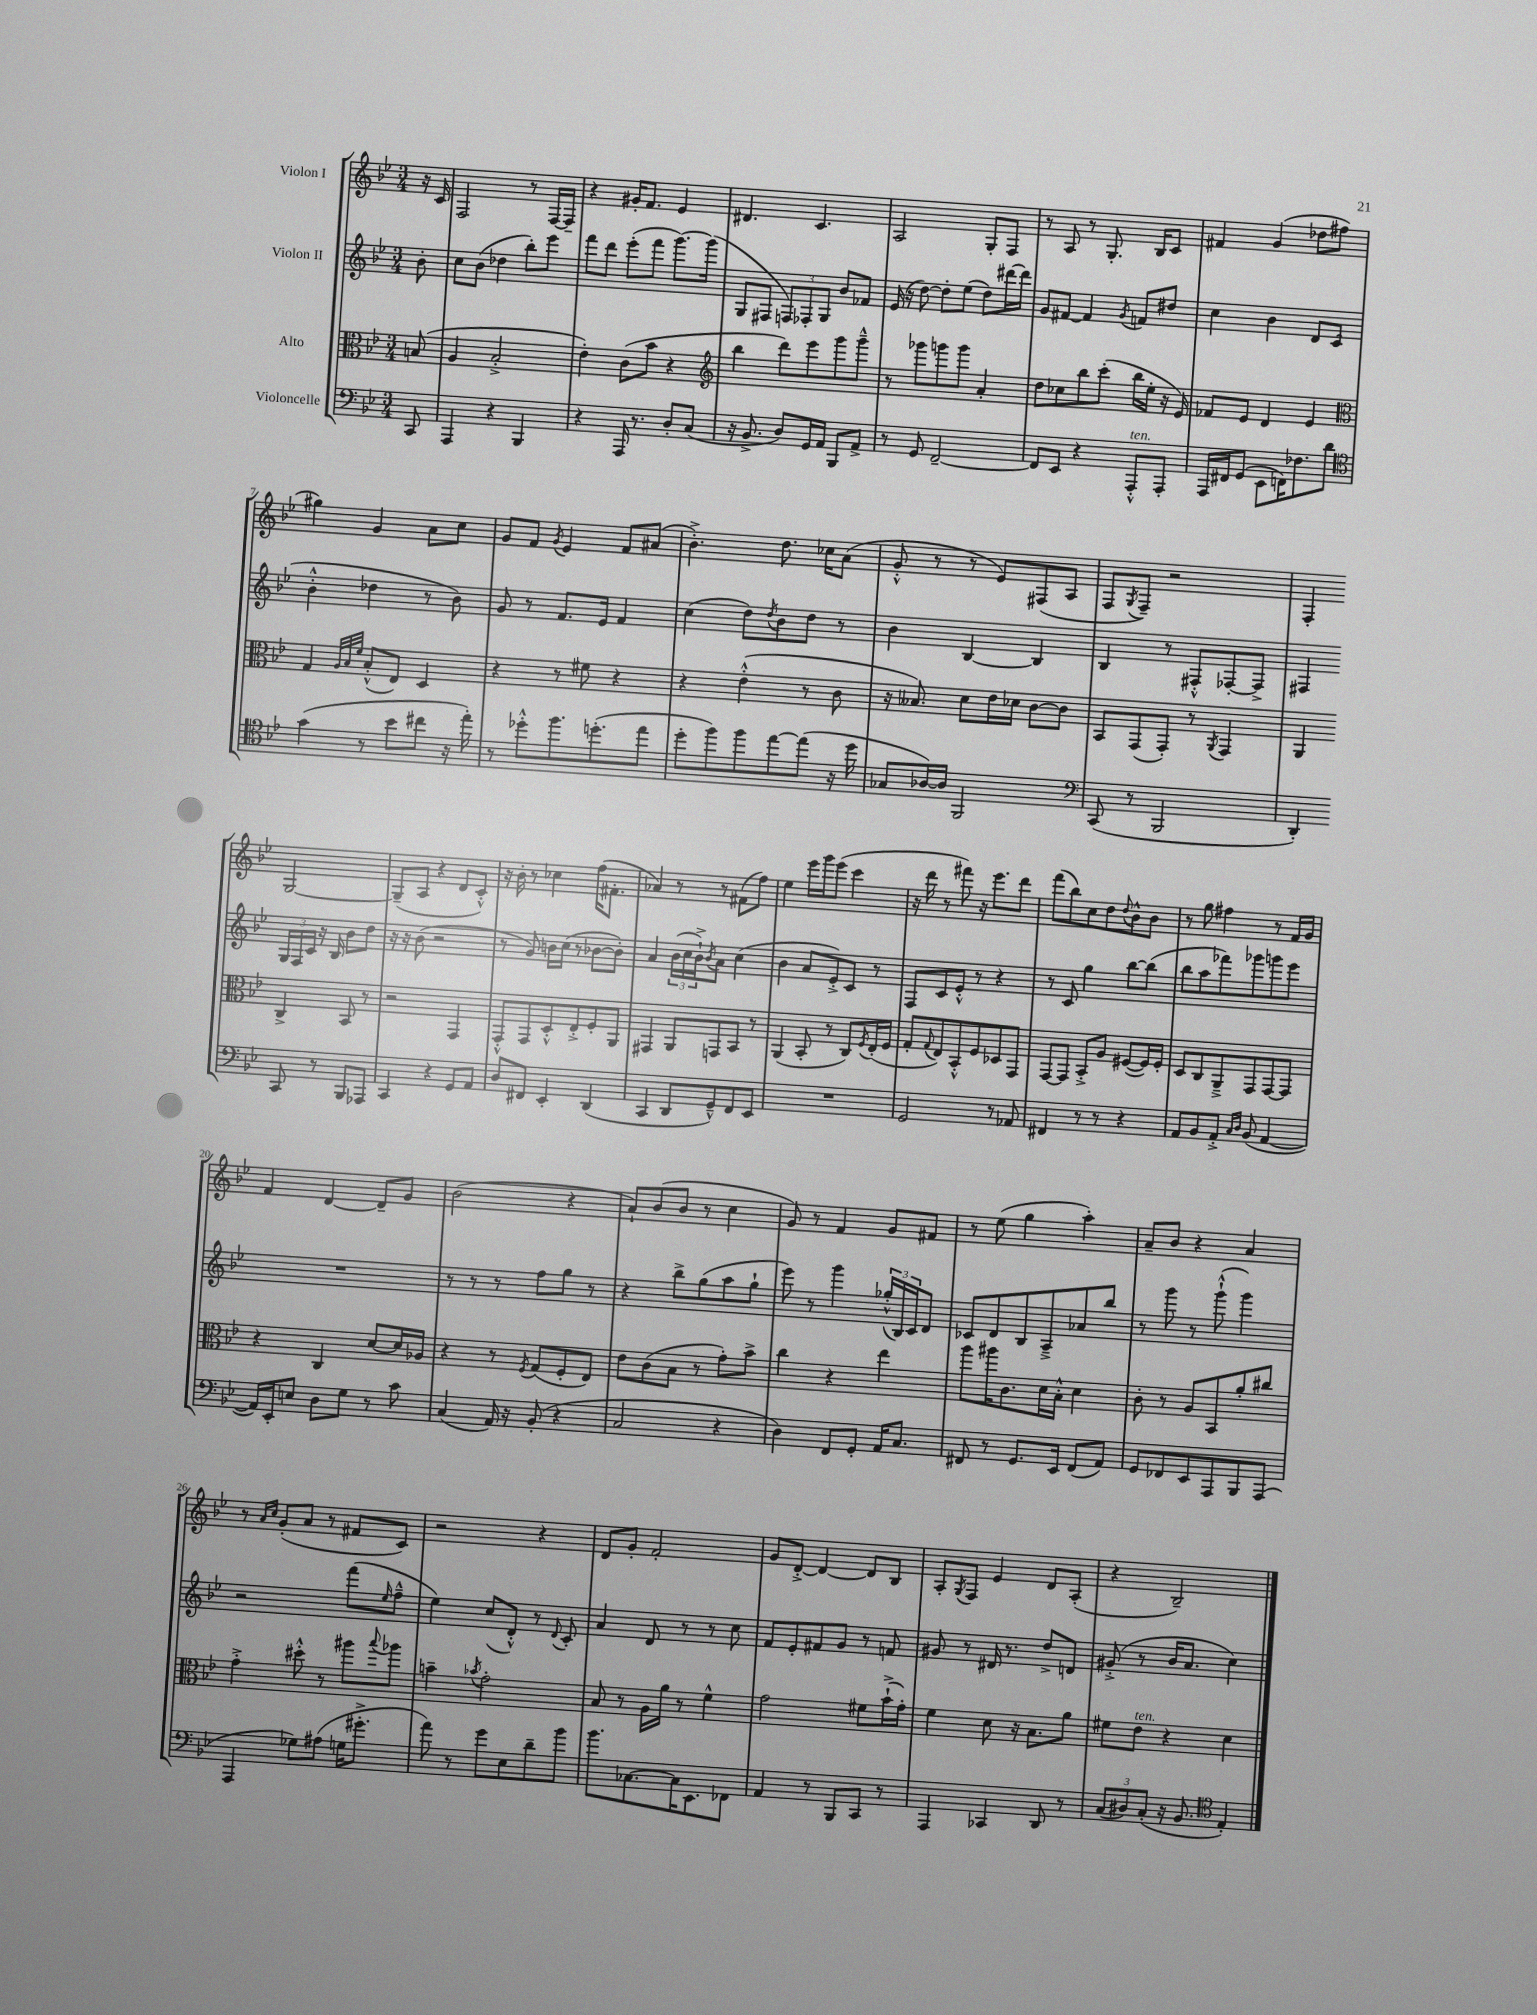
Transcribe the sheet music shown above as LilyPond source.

<<
\new StaffGroup <<
\new Staff = "s0" \with { instrumentName = "Violon I" } {
    \clef treble \key bes \major \numericTimeSignature \time 3/4 \partial 8
    r16 c'16 |
    f2 r8 f16~ f16-- |
    r4 gis'16-. f'8. ees'4 |
    dis'4. c'4. |
    a2 g8-. f8 |
    r8 a8 r8 g8.-. bes16 c'8 |
    fis'4 g'4( des''8 fis''8 |
    gis''4) g'4 a'8 c''8 |
    g'8 f'8 \acciaccatura { g'8 } ees'4 f'8 ais'8( |
    bes'4.-.->) d''8. ces''16 a'8( |
    g'8-.-^ r8 r8 ees'8) fis8( a8 |
    f8 \acciaccatura { g8 } f8--) r2 |
    f4-. g2~ |
    g8--( a8 r4 d'8 c'8-.-^) |
    r16 bes'16-. r8 ces''4 f''16( fis'8.-. |
    aes'4) r8 r8 fis'8( f''8) |
    ees''4 ees'''16 g'''16 ees'''8( c'''4 |
    r16 d'''16 r8 fis'''8) r16 ees'''8. d'''8 |
    f'''8( bes''8) c''8 d''8 \appoggiatura { d''8 } bes'8-^ bes'8 |
    r8 g''8 fis''4 r8 f'16 g'16 |
    f'4 d'4~ d'8-- g'8 |
    bes'2( r4 |
    a'8-!) bes'8( bes'8 r8 c''4 |
    g'8) r8 f'4 g'8 fis'8 |
    r8 ees''8( g''4 a''4-.) |
    a'8-- bes'8 r4 a'4 |
    r8 \grace { a'16 c''16 } g'8-.( a'8 r8 fis'8 c'8) |
    r2 r4 |
    d'8 g'8-. f'2-. |
    g'8 d'8~-.-> d'4~ d'8 bes8 |
    a8-. \acciaccatura { g8 } f8 ees'4 d'8 a8-.( |
    r4 bes2--) \bar "|." |
}
\new Staff = "s1" \with { instrumentName = "Violon II" } {
    \clef treble \key bes \major \numericTimeSignature \time 3/4 \partial 8
    bes'8-. |
    c''8 bes'8( des''4 bes''8-.) ees'''8 |
    f'''8 d'''8 ees'''8-.( f'''8 g'''8.~) g'''16( |
    g8 fis8 \tuplet 3/2 { f8) fes8-. g8 } bes'8 fes'8 |
    ees'16( r16 d''8~) d''8-. ees''8( d''8) dis'''16~ dis'''16 |
    g'8 fis'8~ fis'4 \acciaccatura { g'8 } f'8 dis''8 |
    c''4 bes'4 d'8 c'8( |
    bes'4-.-^ des''4 r8 bes'8) |
    g'8 r8 f'8. ees'16 f'4 |
    c''4( d''8) \acciaccatura { d''8 } bes'8 d''8 r8 |
    bes'4 bes4~ bes4 |
    bes4 r8 fis8-.-^ fes8~-. fes8-> |
    fis4 \tuplet 3/2 { g16 fis16 c'16 } r16 bes16 bes'8 d''8 |
    r16 r16 bes'8( r2 |
    r8 g'8) b'16 c''16( r8 bes'8~ bes'8-.) |
    a'4 \tuplet 3/2 { bes'16( c''16 bes'16-!->) } \acciaccatura { bes'8 } a'8 c''4( |
    bes'4 a'8 ees'8-.->) c'8 r8 |
    f8 c'8 ees'8-.-^ r8 r4 |
    r8 c'8 g''4 bes''8~ bes''8( |
    bes''8 a''8 fes'''8) ges'''8 g'''8 ees'''8 |
    R2. |
    r8 r8 r8 f''8 g''8 r8 |
    r4 bes''8-> g''8( a''8 g''8-! |
    ees'''8) r8 g'''4 \tuplet 3/2 { ges''16-.-^( bes16) c'16 } d'8 |
    ces'8 d'8 bes8 a8---> aes'8 bes''8 |
    r8 g'''8 r8 g'''8-!-^( g'''4) |
    r2 f'''8( \grace { ees''16 } f''8---^ |
    ees''4) c''8( d'8-.-^) r8 \appoggiatura { d'8 } c'8-. |
    a'4 d'8 r8 r8 c''8 |
    f'8 ees'8-. fis'8 g'8 r8 f'8 |
    gis'8 r8 dis'16 r8. d''8-> d'8 |
    gis'8-.->( r8 bes'16 a'8. c''4) \bar "|." |
}
\new Staff = "s2" \with { instrumentName = "Alto" } {
    \clef alto \key bes \major \numericTimeSignature \time 3/4 \partial 8
    b8( |
    a4 bes2-.-> |
    ees'4-.) c'8( bes'8 r4 |
    \clef treble bes''4 d'''8) ees'''8 g'''8 g'''8---^ |
    r8 ges'''8 g'''8 g'''8 a'4-. |
    d''8 ces''8 bes''8 c'''8-.( bes''16 ees''16-. r16 ees'16) |
    fes'8 ees'8 d'4 ees'4 |
    \clef alto g4 \grace { a32 bes32 f'32 } bes8-.-^( ees8) d4 |
    r4 r8 fis'8 r4 |
    r4 ees'4-.-^( r8 c'8 |
    r16 beses8.) d'8 ees'16 des'16 c'8~ c'8 |
    bes,8 g,8( g,8-.) r8 \acciaccatura { a,8 } g,4 |
    a,4 c4-> bes,8 r8 |
    r2 g,4 |
    g,8-.-^ g,8 d8-.-^ ees8-.-> f8-. a,8 |
    gis,4 a,8 g,8 bes,8 r8 |
    a,4( bes,8-. r8 c8) \acciaccatura { f8 } ees16-.( f16 |
    g8-. \appoggiatura { g8 } ees8) bes,8-.-^ f8 des8 g,8 |
    g,8~ g,8 bes,8-.-> a8 fis8~( fis16) fis16-. |
    d8 c8 a,8---> g,8 g,8~ g,8 |
    r4 c4 d'8~ d'16 aes16 |
    r4 r8 \acciaccatura { f8 } g8( f8-. ees8) |
    ees'8 c'8( bes8 r8 g'8-.) bes'8-> |
    c''4 r4 ees''4 |
    a''8 ais''16 c'8. d'16 bes16-.-^ d'4 |
    c'8-. r8 a8 bes,8 a'8-. cis''8 |
    g'4-.-> dis''8-.-^ r8 ais''8 \appoggiatura { bes''8 } aes''8 |
    b'4-- \acciaccatura { bes'8 } g'2-. |
    bes8 r8 a16 a'16 r8 f'4-^ |
    g'2 fis'8 bes'16-!->( g'16-.) |
    f'4 d'8 r16 bes8. a'8 |
    fis'8 ees'8^\markup { \italic "ten." } r4 d'4 \bar "|." |
}
\new Staff = "s3" \with { instrumentName = "Violoncelle" } {
    \clef bass \key bes \major \numericTimeSignature \time 3/4 \partial 8
    c,8 |
    a,,4 r4 bes,,4 |
    r4 a,,16 r8. d8-. c8( |
    r16 bes,8.-> d8) g,16 a,16 bes,,8 a,8-> |
    r8 g,8 f,2~-- |
    f,8 ees,8 r4 a,,8-.-^^\markup { \italic "ten." } a,,8-. |
    a,,16 fis,16 g,8( ees,8 f,16) fes8. d'8 |
    \clef tenor g'4( r8 bes'8 cis''8 r16 ees''16-.) |
    r8 des''8-.-^ f''8. d''8.-.( ees''8 |
    d''8-. f''8) f''8 ees''8~ ees''8( r16 d''16 |
    ges8 aes16~) aes16 f,2 |
    \clef bass c,8( r8 bes,,2 |
    d,4-.) c,8 r8 bes,,8 aes,,8 |
    c,4 r4 g,8 a,8 |
    d8 fis,8 ees,4-. d,4( |
    c,4 d,8 g,8---^) f,8 ees,8 |
    R2. |
    g,2 r8 aes,8 |
    fis,4 r8 r8 r4 |
    a,8 bes,8 a,8-.-> \grace { c16 d16 } bes,8( a,4~ |
    a,16) ees,16-. e8 d8 g8 r8 c'8 |
    c4( a,16) r16 bes,8-.( r4 |
    c2 r4 |
    d4) f,8 g,8-. a,16 c8. |
    fis,8 r8 g,8. ees,16 fis,8( a,8) |
    g,8 fes,8 ees,8 a,,8 bes,,8 a,,8( |
    a,,4 ges8) ais8( g16 gis'8.-.-> |
    a'8) r8 g'8 ees8 d'8-- bes'8 |
    bes'8. ces8.~ ces16 ees,8. fes,8 |
    a,4 r8 bes,,8 c,8 r8 |
    a,,4 ces,4 d,8 r8 |
    \tuplet 3/2 { c8( dis8) c8-.( } r16 bes,8. \clef tenor ees4-.) \bar "|." |
}
>>
>>
